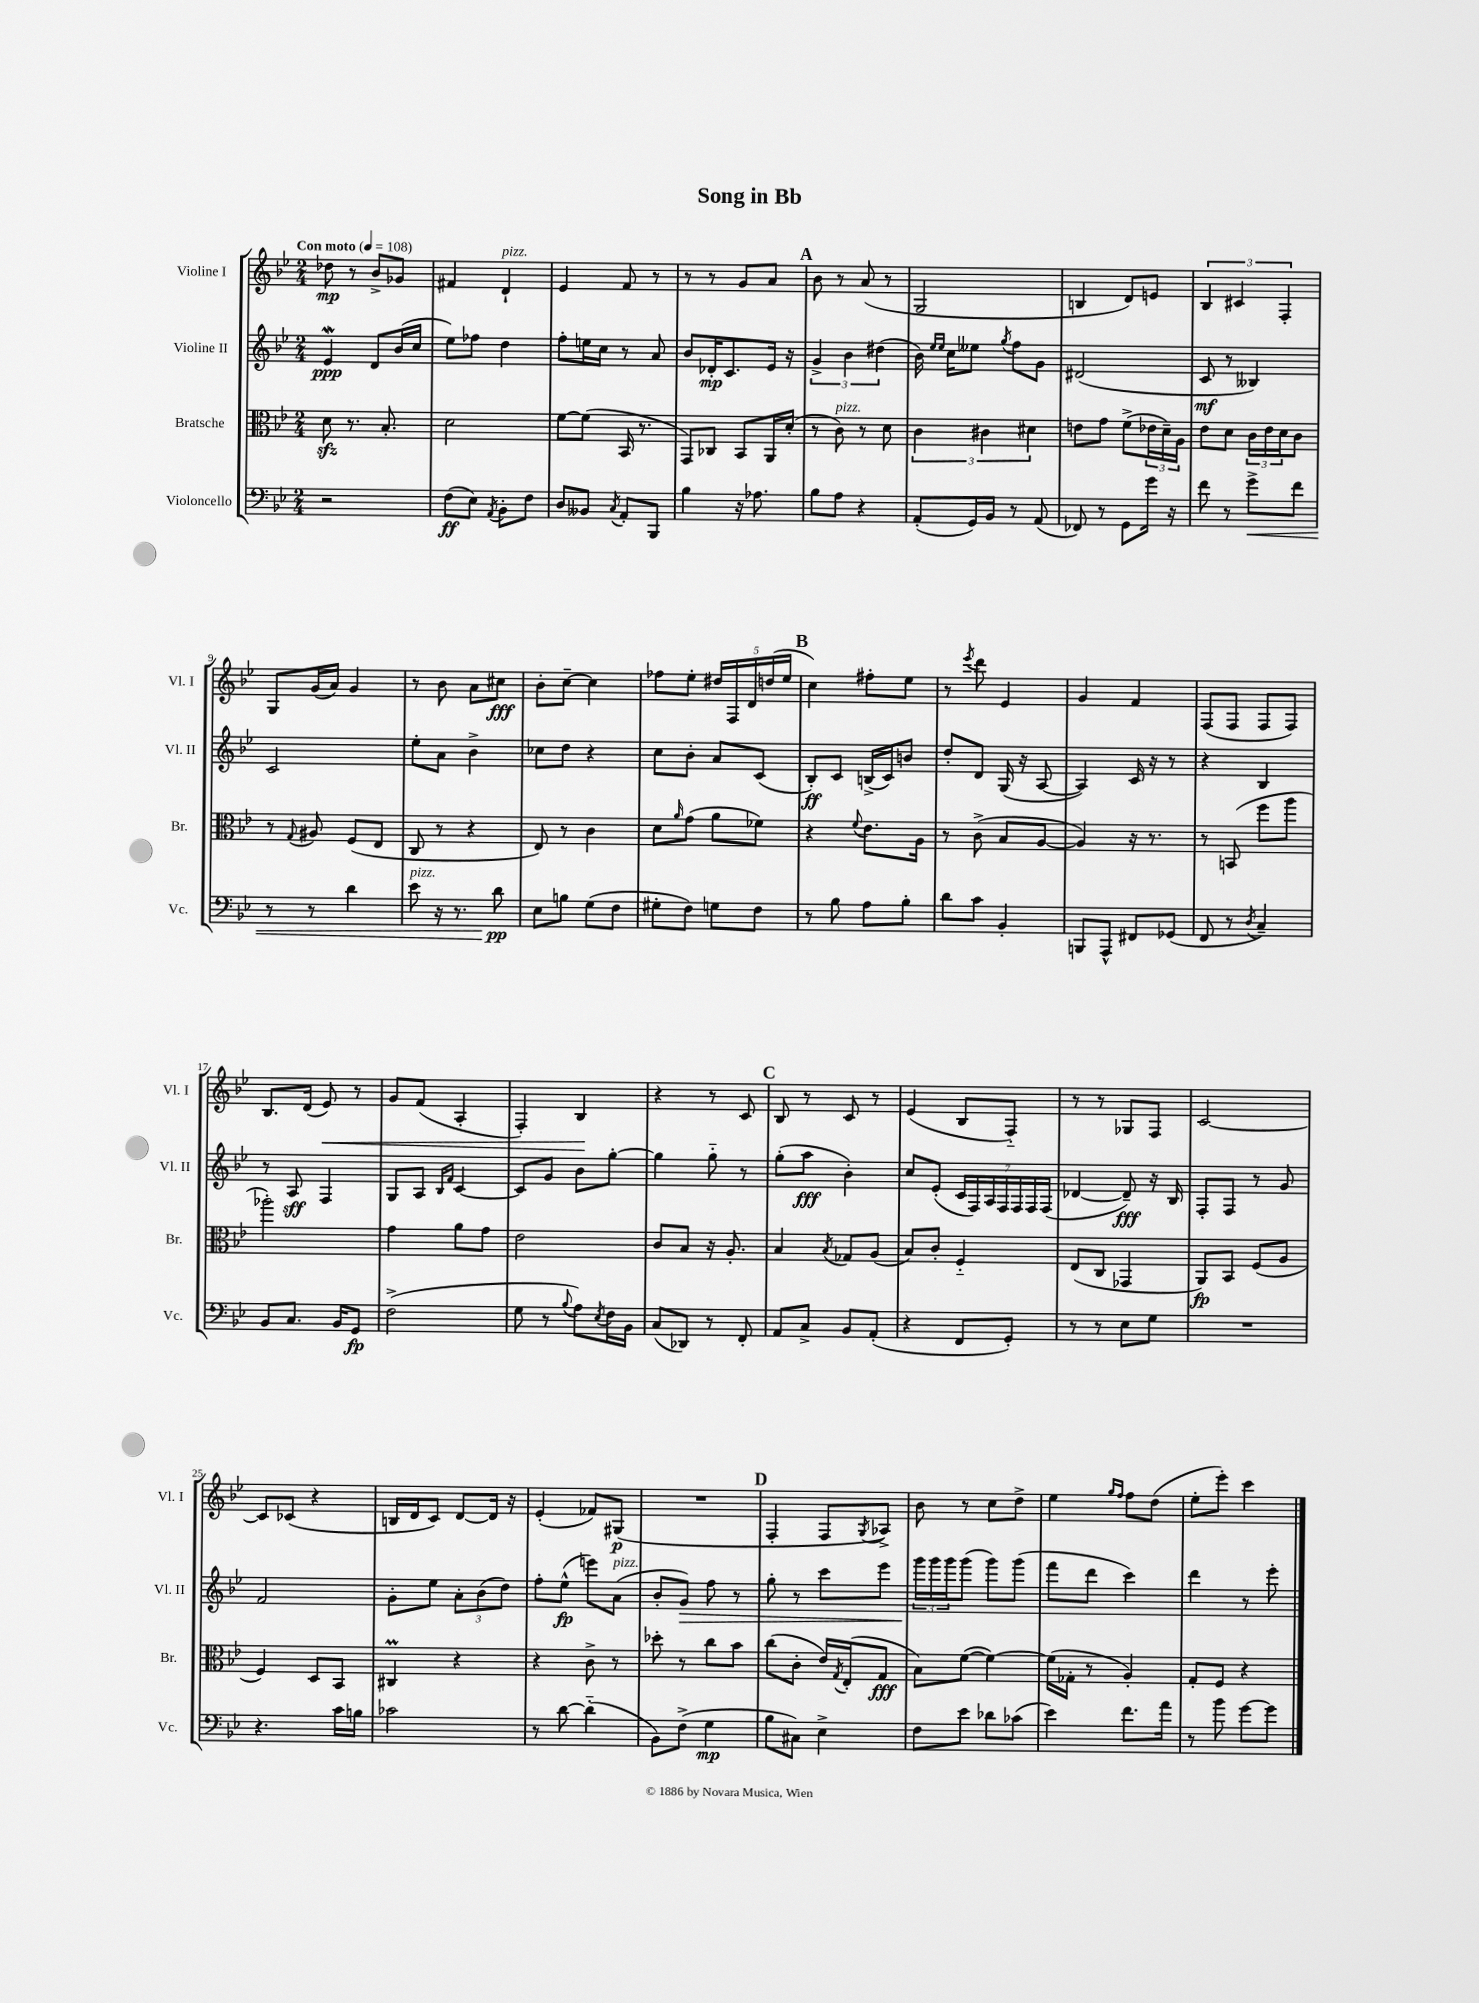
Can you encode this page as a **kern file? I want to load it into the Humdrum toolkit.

**kern	**dynam	**kern	**dynam	**kern	**dynam	**kern	**dynam
*part4	*part4	*part3	*part3	*part2	*part2	*part1	*part1
*staff4	*staff4	*staff3	*staff3	*staff2	*staff2	*staff1	*staff1
*I"Violoncello	*	*I"Bratsche	*	*I"Violine II	*	*I"Violine I	*
*I'Vc.	*	*I'Br.	*	*I'Vl. II	*	*I'Vl. I	*
*clefF4	*	*clefC3	*	*clefG2	*	*clefG2	*
*k[b-e-]	*	*k[b-e-]	*	*k[b-e-]	*	*k[b-e-]	*
*M2/4	*	*M2/4	*	*M2/4	*	*M2/4	*
*MM108	*	*MM108	*	*MM108	*	*MM108	*
=1	=1	=1	=1	=1	=1	=1	=1
!	!	!	!	!	!	!LO:TX:a:B:t=Con moto	!
2r	.	8dzz\	.	4e-w/	ppp	8dd-X\	mp
.	.	8.r	.	.	.	8r	.
.	.	.	.	8d/L	.	8b-^/L	.
.	.	8.B-'/	.	.	.	.	.
.	.	.	.	(16b-/L	.	8g-X/J	.
.	.	.	.	16cc/JJ	.	.	.
=2	=2	=2	=2	=2	=2	=2	=2
(8F\L	ff	2d\	.	8ee-\L)	.	4f#X/	.
8E-\J)	.	.	.	8ff-X\J	.	.	.
8qAA/	.	.	.	.	.	.	.
!	!	!	!	!	!	!LO:TX:a:i:t=pizz.	!
8BB-'\L	.	.	.	4dd\	.	4d`/	.
8F\J	.	.	.	.	.	.	.
=3	=3	=3	=3	=3	=3	=3	=3
8D/L	.	[8f\L	.	8ff'\L	.	4e-/	.
8BB--X/J	.	(8f\J]	.	16een\L	.	.	.
.	.	.	.	16cc\JJ	.	.	.
8qC/	.	.	.	.	.	.	.
8AA'/L	.	16BB-/	.	8r	.	8f/	.
.	.	8.r	.	.	.	.	.
8BBB-/J	.	.	.	8a/	.	8r	.
=4	=4	=4	=4	=4	=4	=4	=4
4B-\	.	8GG/L)	.	8b-/L	.	8r	.
.	.	8C-X/J	.	16d-X'/K	mp	8r	.
.	.	.	.	8.c/	.	.	.
16r	.	8BB-/L	.	.	.	8g/L	.
8.A-X\	.	.	.	.	.	.	.
.	.	16AA/L	.	16e-/Jk	.	8a/J	.
.	.	(16d'/JJ	.	16r	.	.	.
!!LO:REH:place=s1:t=A
=5	=5	=5	=5	=5	=5	=5	=5
8B-\L	.	8r	.	6g^/	.	8b-\	.
!	!	!LO:TX:a:i:t=pizz.	!	!	!	!	!
8A\J	.	8c\)	.	.	.	8r	.
.	.	.	.	6b-\	.	.	.
4r	.	8r	.	.	.	(8a/	.
.	.	.	.	(6dd#X\	.	.	.
.	.	8d\	.	.	.	8r	.
=6	=6	=6	=6	=6	=6	=6	=6
(8AA'/L	.	6c\	.	16b-\)	.	2G/	.
.	.	.	.	16qqee-/LL	.	.	.
.	.	.	.	16qqee-/JJ	.	.	.
.	.	.	.	16cc\KL	.	.	.
16GG/L)	.	.	.	8ee--X\J	.	.	.
.	.	6c#X\	.	.	.	.	.
16BB-/JJ	.	.	.	.	.	.	.
.	.	.	.	8qgg/	.	.	.
8r	.	.	.	8ff\L	.	.	.
.	.	6d#X\	.	.	.	.	.
(8AA/	.	.	.	8g\J	.	.	.
=7	=7	=7	=7	=7	=7	=7	=7
8FF-X/)	.	8en\L	.	(2d#X/	.	4Bn/	.
8r	.	8g\J	.	.	.	.	.
8GG\L	.	(8f^\L	.	.	.	8d/L)	.
16g\Jk	.	24e-X\L	.	.	.	8en/J	.
.	.	24d~\)	.	.	.	.	.
16r	.	.	.	.	.	.	.
.	.	24A\JJ	.	.	.	.	.
=8	=8	=8	=8	=8	=8	=8	=8
8f\	.	8e-\L	.	8c/	mf	6B-/	.
8r	.	8d\J	.	8r	.	.	.
.	.	.	.	.	.	6c#X/	.
!	!LO:HP:b	!	!	!	!	!	!
8g^\L	<	24c\LL	.	4B--X/)	.	.	.
.	.	24e-\	.	.	.	.	.
.	.	24d\J	.	.	.	6F'/	.
8f\J	.	8c\J	.	.	.	.	.
!!LO:LB:g=z
=9	=9	=9	=9	=9	=9	=9	=9
8r	.	8r	.	2c/	.	8G/L	.
.	.	8qqG/	.	.	.	.	.
8r	.	8A#X/	.	.	.	(16g/L	.
.	.	.	.	.	.	16a/JJ)	.
4d\	.	(8F/L	.	.	.	4g/	.
.	.	8E-/J	.	.	.	.	.
=10	=10	=10	=10	=10	=10	=10	=10
!LO:TX:a:i:t=pizz.	!	!	!	!	!	!	!
8e-\	.	8C/	.	8ee-'\L	.	8r	.
16r	.	8r	.	8a\J	.	8b-\	.
8.r	.	.	.	.	.	.	.
.	.	4r	.	4b-^\	.	8a\L	.
8d\	pp	.	.	.	.	8cc#X\J	fff
.	[	.	.	.	.	.	.
=11	=11	=11	=11	=11	=11	=11	=11
8E-\L	.	8E-/)	.	8cc-X\L	.	8b-'\L	.
8Bn\J	.	8r	.	8dd\J	.	[8cc~\J	.
(8G\L	.	4c\	.	4r	.	4cc\]	.
8F\J	.	.	.	.	.	.	.
=12	=12	=12	=12	=12	=12	=12	=12
8G#X'\L	.	8d\L	.	8cc\L	.	8ff-X\L	.
.	.	16qqa/	.	.	.	.	.
8F\J)	.	(8g\J	.	8b-'\J	.	8ee-'\J	.
8Gn\L	.	8a\L	.	8a/L	.	20dd#X/LL	.
.	.	.	.	.	.	20F/	.
.	.	.	.	.	.	20d/	.
8F\J	.	8f-X\J)	.	(8c/J	.	.	.
.	.	.	.	.	.	(20ddn/	.
.	.	.	.	.	.	20ee-/JJ	.
!!LO:REH:place=s1:t=B
=13	=13	=13	=13	=13	=13	=13	=13
8r	.	4r	.	8B-'/L)	ff	4cc\)	.
8B-\	.	.	.	8c/J	.	.	.
.	.	8qqf/	.	.	.	.	.
8A\L	.	8.e-\L	.	(16Bn^/LL	.	8ff#X'\L	.
.	.	.	.	16c/J)	.	.	.
8B-'\J	.	.	.	8bn/J	.	8ee-\J	.
.	.	16A\Jk	.	.	.	.	.
=14	=14	=14	=14	=14	=14	=14	=14
8d\L	.	8r	.	8dd'/L	.	8r	.
.	.	.	.	.	.	8qeee-/	.
8c\J	.	(8c^\	.	8d/J	.	8ddd\	.
4BB-'/	.	8B-/L	.	(16G/	.	4e-/	.
.	.	.	.	16r	.	.	.
.	.	[8A/J	.	[8A/	.	.	.
=15	=15	=15	=15	=15	=15	=15	=15
8BBBn/L	.	4A/])	.	4A/])	.	4g/	.
8AAA^^/J	.	.	.	.	.	.	.
8FF#X/L	.	16r	.	16c/	.	4f/	.
.	.	8.r	.	16r	.	.	.
(8GG-X/J	.	.	.	8r	.	.	.
=16	=16	=16	=16	=16	=16	=16	=16
8FF/	.	8r	.	4r	.	(8F/L	.
8r	.	(8BBn/	.	.	.	8F/J	.
8qD/	.	.	.	.	.	.	.
4C~/)	.	8ff\L	.	4B-/	.	8F/L	.
.	.	8aa\J	.	.	.	8F/J)	.
!!LO:LB:g=z
=17	=17	=17	=17	=17	=17	=17	=17
8BB-/L	.	2aa-X'\)	.	8r	.	8.B-/L	.
8.C/J	.	.	.	8A/	sff	.	.
.	.	.	.	.	.	(16d/Jk	.
!	!	!	!	!	!	!	!LO:HP:b
.	.	.	.	4F/	.	8e-/)	<
16BB-/KL	.	.	.	.	.	.	.
8GG/J	fp	.	.	.	.	8r	.
=18	=18	=18	=18	=18	=18	=18	=18
(2F^\	.	4g\	.	8G/L	.	8g/L	.
.	.	.	.	8A/J	.	(8f/J	.
.	.	.	.	16qqB-/LL	.	.	.
.	.	.	.	16qqf/JJ	.	.	.
.	.	8a\L	.	[4c/	.	4A'/	.
.	.	8g\J	.	.	.	.	.
=19	=19	=19	=19	=19	=19	=19	=19
8G\	.	2e-\	.	8c/L]	.	4F'/)	.
8r	.	.	.	8g/J	.	.	.
8qqB-/	.	.	.	.	.	.	.
8A\L)	.	.	.	8b-\L	.	4B-/	.
8qE-/	.	.	.	.	.	.	.
16F\L	.	.	.	[8gg'\J	.	.	.
16BB-\JJ	.	.	.	.	.	.	.
.	.	.	.	.	.	.	[
=20	=20	=20	=20	=20	=20	=20	=20
(8C/L	.	8c/L	.	4gg\]	.	4r	.
8DD-X/J)	.	8B-/J	.	.	.	.	.
8r	.	16r	.	8gg\	.	8r	.
.	.	8.A'/	.	.	.	.	.
8FF'/	.	.	.	8r	.	8c/	.
!!LO:REH:place=s1:t=C
=21	=21	=21	=21	=21	=21	=21	=21
8AA/L	.	4B-/	.	(8gg'\L	.	8B-/	.
8C^/J	.	.	.	8aa\J	fff	8r	.
.	.	8qB-/	.	.	.	.	.
8BB-/L	.	8G-X/L	.	4b-'\)	.	8c/	.
(8AA'/J	.	(8A/J	.	.	.	8r	.
=22	=22	=22	=22	=22	=22	=22	=22
4r	.	8B-/L)	.	8cc/L	.	(4e-/	.
.	.	8c'/J	.	(8e-'/J	.	.	.
8FF/L	.	4F/	.	28c/LL	.	8B-/L	.
.	.	.	.	28F/)	.	.	.
.	.	.	.	28A/	.	.	.
.	.	.	.	28F/	.	.	.
8GG'/J)	.	.	.	.	.	8F/J)	.
.	.	.	.	28F/	.	.	.
.	.	.	.	28F/	.	.	.
.	.	.	.	(28F/JJ	.	.	.
=23	=23	=23	=23	=23	=23	=23	=23
8r	.	(8E-/L	.	[4d-X/	.	8r	.
8r	.	8C/J	.	.	.	8r	.
8E-\L	.	4GG-X/	.	8d-~/])	fff	8G-X/L	.
8G\J	.	.	.	16r	.	8F/J	.
.	.	.	.	16B-/	.	.	.
=24	=24	=24	=24	=24	=24	=24	=24
2r	.	8AA/L)	fp	8F'/L	.	[2c/	.
.	.	8BB-/J	.	8F/J	.	.	.
.	.	(8F/L	.	8r	.	.	.
.	.	8A/J	.	8g/	.	.	.
!!LO:LB:g=z
=25	=25	=25	=25	=25	=25	=25	=25
4.r	.	4F/)	.	2f/	.	8c/L]	.
.	.	.	.	.	.	(8c-X/J	.
.	.	8D/L	.	.	.	4r	.
16c\LL	.	8BB-/J	.	.	.	.	.
16Bn\JJ	.	.	.	.	.	.	.
=26	=26	=26	=26	=26	=26	=26	=26
2c-X\	.	4C#Xm/	.	8g'\L	.	16Bn/LL	.
.	.	.	.	.	.	16d/J	.
.	.	.	.	8ee-\J	.	8c/J)	.
.	.	4r	.	12a'\L	.	[8d/L	.
.	.	.	.	(12b-\	.	.	.
.	.	.	.	.	.	16d/Jk]	.
.	.	.	.	12dd\J)	.	.	.
.	.	.	.	.	.	16r	.
=27	=27	=27	=27	=27	=27	=27	=27
8r	.	4r	.	8ff'\L	.	(4e-'/	.
[8d\	.	.	.	(8ee-^^\J	fp	.	.
(4d\]	.	8c^\	.	8eeen\L)	.	8f-X/L)	.
!	!	!	!	!LO:TX:a:i:t=pizz.	!	!	!
.	.	8r	.	(8a\J	.	(8G#X/J	p
=28	=28	=28	=28	=28	=28	=28	=28
8BB-\L)	.	8dd-X'\	.	8b-'/L	.	2r	.
!	!	!	!	!	!LO:HP:b	!	!
(8F^\J	.	8r	.	8g/J)	>	.	.
4G\	mp	8cc\L	.	8ff\	.	.	.
.	.	8b-\J	.	8r	.	.	.
!!LO:REH:place=s1:t=D
=29	=29	=29	=29	=29	=29	=29	=29
8B-\L	.	(8cc\L	.	8gg'\	.	4F'/	.
8C#X\J)	.	8c'\J	.	8r	.	.	.
4E-^\	.	16e-/LL)	.	8ccc\L	.	8F/L	.
.	.	8qG/	.	.	.	.	.
.	.	(16E-'/J	.	.	.	.	.
.	.	.	.	.	.	8qG/	.
.	.	8G/J	fff	8eee-\J	.	8A-X^/J)	.
=30	=30	=30	=30	=30	=30	=30	=30
8F\L	.	8B-\L)	.	24ggg\LL	.	8b-\	.
.	.	.	.	24ggg\	]	.	.
.	.	.	.	24ggg\J	.	.	.
8e-\J	.	([8f\J	.	(8ggg\J	.	8r	.
8d-X\L	.	4f\_)	.	8ggg\L)	.	8cc\L	.
(8c-X\J	.	.	.	(8ggg\J	.	8dd^\J	.
=31	=31	=31	=31	=31	=31	=31	=31
4e-\)	.	(16f\LL]	.	8fff\L	.	4ee-\	.
.	.	16G-X'\JJ	.	.	.	.	.
.	.	8r	.	8ddd\J	.	.	.
.	.	.	.	.	.	16qqgg/LL	.
.	.	.	.	.	.	16qqff/JJ	.
8.f\L	.	4A'/)	.	4ccc\)	.	8ff\L	.
.	.	.	.	.	.	(8dd\J	.
16a\Jk	.	.	.	.	.	.	.
=32	=32	=32	=32	=32	=32	=32	=32
8r	.	8G'/L	.	4ddd\	.	8ee-'\L	.
8b-\	.	8F/J	.	.	.	8eee-'\J)	.
[8g\L	.	4r	.	8r	.	4ccc\	.
8g\J]	.	.	.	8eee-'\	.	.	.
==	==	==	==	==	==	==	==
*-	*-	*-	*-	*-	*-	*-	*-
